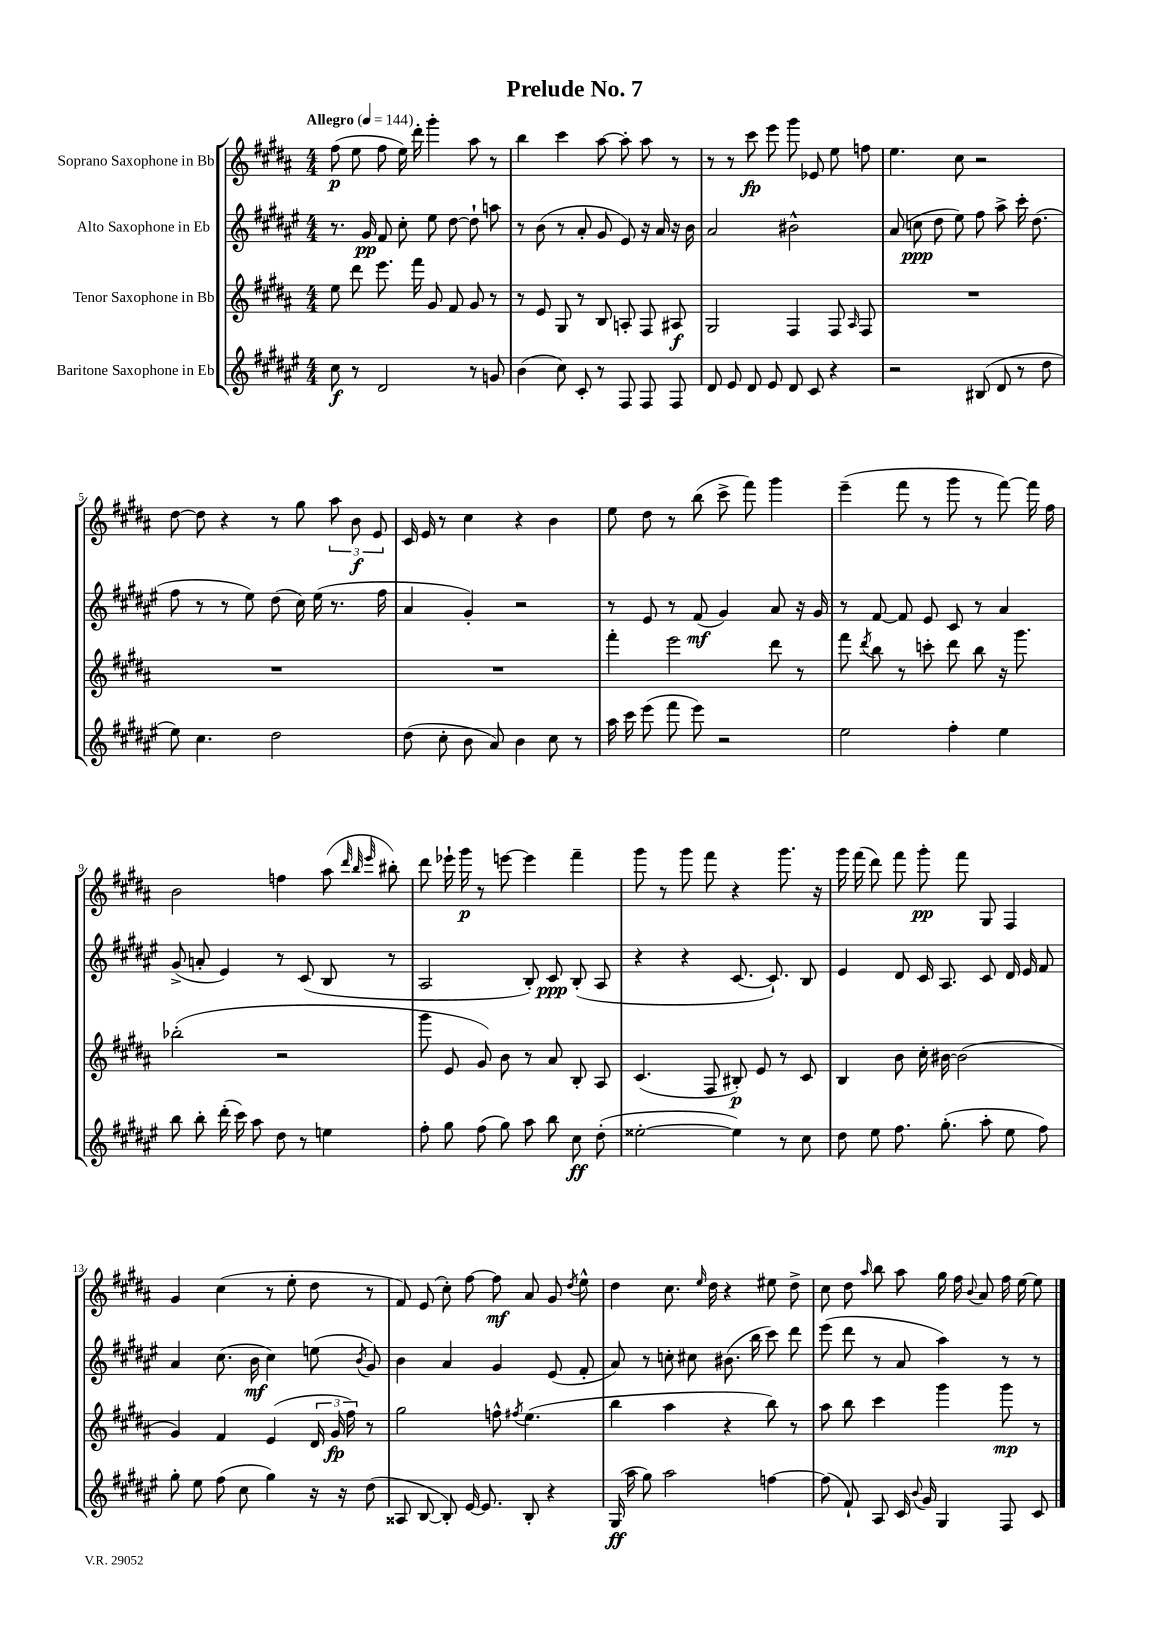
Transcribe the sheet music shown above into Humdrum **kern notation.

**kern	**dynam	**kern	**dynam	**kern	**dynam	**kern	**dynam
*part4	*part4	*part3	*part3	*part2	*part2	*part1	*part1
*staff4	*staff4	*staff3	*staff3	*staff2	*staff2	*staff1	*staff1
*I"Baritone Saxophone in Eb	*	*I"Tenor Saxophone in Bb	*	*I"Alto Saxophone in Eb	*	*I"Soprano Saxophone in Bb	*
*clefG2	*	*clefG2	*	*clefG2	*	*clefG2	*
*k[f#c#g#d#a#e#]	*	*k[f#c#g#d#a#]	*	*k[f#c#g#d#a#e#]	*	*k[f#c#g#d#a#]	*
*M4/4	*	*M4/4	*	*M4/4	*	*M4/4	*
*MM144	*	*MM144	*	*MM144	*	*MM144	*
=1	=1	=1	=1	=1	=1	=1	=1
!	!	!	!	!	!	!LO:TX:a:B:t=Allegro	!
8cc#\	f	8ee\	.	8.r	.	(8ff#\	p
8r	.	8ddd#\	.	.	.	8ee\	.
.	.	.	.	16g#/	pp	.	.
2d#/	.	8.eee\	.	8f#/	.	8ff#\	.
.	.	.	.	8cc#'\	.	16ee\)	.
.	.	16fff#\	.	.	.	16ddd#'\	.
.	.	8g#/	.	8ee#\	.	4ggg#'\	.
.	.	8f#/	.	[8dd#\	.	.	.
8r	.	8g#/	.	8dd#`\]	.	8aa#\	.
8gn/	.	8r	.	8aan\	.	8r	.
=2	=2	=2	=2	=2	=2	=2	=2
(4b\	.	8r	.	8r	.	4bb\	.
.	.	8e/	.	(8b\	.	.	.
8cc#\)	.	8G#/	.	8r	.	4ccc#\	.
8c#'/	.	8r	.	8a#'/	.	.	.
8r	.	8B/	.	8g#/	.	[8aa#\	.
8F#/	.	8An'/	.	8e#/)	.	8aa#'\]	.
8F#/	.	8F#/	.	16r	.	8aa#\	.
.	.	.	.	16a#/	.	.	.
8F#/	.	8A#X/	f	16r	.	8r	.
.	.	.	.	16b\	.	.	.
=3	=3	=3	=3	=3	=3	=3	=3
8d#/	.	2G#/	.	2a#/	.	8r	.
8e#/	.	.	.	.	.	8r	.
8d#/	.	.	.	.	.	8ccc#\	fp
8e#/	.	.	.	.	.	8eee\	.
8d#/	.	4F#/	.	2b#X^^\	.	8ggg#\	.
8c#/	.	.	.	.	.	8e-X/	.
4r	.	8F#/	.	.	.	8ee\	.
.	.	16qqA#/	.	.	.	.	.
.	.	8F#/	.	.	.	8ffn\	.
=4	=4	=4	=4	=4	=4	=4	=4
2r	.	1r	.	(8a#/	.	4.ee\	.
.	.	.	.	8ccn\	ppp	.	.
.	.	.	.	8dd#\	.	.	.
.	.	.	.	8ee#\)	.	8cc#\	.
(8B#X/	.	.	.	8ff#\	.	2r	.
8d#/	.	.	.	8aa#^\	.	.	.
8r	.	.	.	16ccc#'\	.	.	.
.	.	.	.	(8.dd#\	.	.	.
8dd#\	.	.	.	.	.	.	.
!!LO:LB:g=z
=5	=5	=5	=5	=5	=5	=5	=5
8ee#\)	.	1r	.	8ff#\	.	[8dd#\	.
4.cc#\	.	.	.	8r	.	8dd#\]	.
.	.	.	.	8r	.	4r	.
.	.	.	.	8ee#\)	.	.	.
2dd#\	.	.	.	(8dd#\	.	8r	.
.	.	.	.	16cc#\)	.	8gg#\	.
.	.	.	.	(16ee#\	.	.	.
.	.	.	.	8.r	.	12aa#\	.
.	.	.	.	.	.	12b\	f
.	.	.	.	.	.	12e/	.
.	.	.	.	16ff#\	.	.	.
=6	=6	=6	=6	=6	=6	=6	=6
(8dd#\	.	1r	.	4a#/	.	16c#/	.
.	.	.	.	.	.	16e/	.
8cc#'\	.	.	.	.	.	8r	.
8b\	.	.	.	4g#'/)	.	4cc#\	.
8a#/)	.	.	.	.	.	.	.
4b\	.	.	.	2r	.	4r	.
8cc#\	.	.	.	.	.	4b\	.
8r	.	.	.	.	.	.	.
=7	=7	=7	=7	=7	=7	=7	=7
16aa#\	.	4fff#'\	.	8r	.	8ee\	.
16ccc#\	.	.	.	.	.	.	.
(8eee#\	.	.	.	8e#/	.	8dd#\	.
8fff#\	.	2eee\	.	8r	.	8r	.
8eee#\)	.	.	.	(8f#/	mf	(8bb\	.
2r	.	.	.	4g#/)	.	8ccc#^\	.
.	.	.	.	.	.	8fff#\)	.
.	.	8ddd#\	.	8a#/	.	4ggg#\	.
.	.	8r	.	16r	.	.	.
.	.	.	.	16g#/	.	.	.
=8	=8	=8	=8	=8	=8	=8	=8
2ee#\	.	8fff#\	.	8r	.	(4eee~\	.
.	.	8qddd#/	.	.	.	.	.
.	.	8bb\	.	[8f#/	.	.	.
.	.	8r	.	8f#/]	.	8fff#\	.
.	.	8cccn'\	.	8e#/	.	8r	.
4ff#'\	.	8ddd#\	.	8c#/	.	8ggg#\	.
.	.	8bb\	.	8r	.	8r	.
4ee#\	.	16r	.	4a#/	.	[8fff#\)	.
.	.	8.ggg#\	.	.	.	.	.
.	.	.	.	.	.	16fff#\]	.
.	.	.	.	.	.	16ff#\	.
!!LO:LB:g=z
=9	=9	=9	=9	=9	=9	=9	=9
8bb\	.	(2bb-X'\	.	(8g#^/	.	2b\	.
8bb'\	.	.	.	8an'/	.	.	.
(16ddd#'\	.	.	.	4e#/)	.	.	.
16ccc#\)	.	.	.	.	.	.	.
8aa#\	.	.	.	.	.	.	.
8dd#\	.	2r	.	8r	.	4ffn\	.
8r	.	.	.	(8c#/	.	.	.
4een\	.	.	.	8B/	.	(8aa#\	.
.	.	.	.	.	.	32qqddd#/	.
.	.	.	.	.	.	32qqbb/	.
.	.	.	.	.	.	32qqeee/	.
.	.	.	.	8r	.	8bb#X'\)	.
=10	=10	=10	=10	=10	=10	=10	=10
8ff#'\	.	8ggg#\	.	2A#/	.	8ddd#\	.
8gg#\	.	8e/	.	.	.	16eee-X`\	.
.	.	.	.	.	.	16ggg#\	p
(8ff#\	.	8g#/)	.	.	.	8r	.
8gg#\)	.	8b\	.	.	.	[8eeen\	.
8aa#\	.	8r	.	8B'/)	.	4eee\]	.
8bb\	.	8a#/	.	8c#/	ppp	.	.
8cc#\	ff	8B'/	.	(8B'/	.	4fff#~\	.
(8dd#'\	.	8A#/	.	8A#/	.	.	.
=11	=11	=11	=11	=11	=11	=11	=11
[2ee##X'\	.	(4.c#/	.	4r	.	8ggg#\	.
.	.	.	.	.	.	8r	.
.	.	.	.	4r	.	8ggg#\	.
.	.	8F#/	.	.	.	8fff#\	.
4ee##\])	.	8B#X'/)	p	[8.c#/	.	4r	.
.	.	8e/	.	.	.	.	.
.	.	.	.	8.c#`/])	.	.	.
8r	.	8r	.	.	.	8.ggg#\	.
8cc#\	.	8c#/	.	8B/	.	.	.
.	.	.	.	.	.	16r	.
=12	=12	=12	=12	=12	=12	=12	=12
8dd#\	.	4B/	.	4e#/	.	16ggg#\	.
.	.	.	.	.	.	(16fff#\	.
8ee#\	.	.	.	.	.	8ddd#\)	.
8.ff#\	.	8b\	.	8d#/	.	8fff#\	.
.	.	16cc#'\	.	16c#/	.	8ggg#'\	pp
(8.gg#'\	.	[16b#X\	.	8.A#/	.	.	.
.	.	(2b#\]	.	.	.	8fff#\	.
8aa#'\	.	.	.	8c#/	.	8G#/	.
8ee#\	.	.	.	16d#/	.	4F#/	.
.	.	.	.	16e#/	.	.	.
8ff#\)	.	.	.	8f#/	.	.	.
!!LO:LB:g=z
=13	=13	=13	=13	=13	=13	=13	=13
8gg#'\	.	4g#/)	.	4a#/	.	4g#/	.
8ee#\	.	.	.	.	.	.	.
(8ff#\	.	4f#/	.	(8.cc#\	.	(4cc#\	.
8cc#\	.	.	.	.	.	.	.
.	.	.	.	16b\	mf	.	.
4gg#\)	.	(4e/	.	4cc#\)	.	8r	.
.	.	.	.	.	.	8ee'\	.
16r	.	24d#/	.	(8een\	.	8dd#\	.
.	.	24g#/	fp	.	.	.	.
16r	.	.	.	.	.	.	.
.	.	24ff#\)	.	.	.	.	.
.	.	.	.	8qb/	.	.	.
(8dd#\	.	8r	.	8g#/)	.	8r	.
=14	=14	=14	=14	=14	=14	=14	=14
8A##X/	.	2gg#\	.	4b\	.	8f#/)	.
[8B/	.	.	.	.	.	(8e/	.
8B'/])	.	.	.	4a#/	.	8cc#'\)	.
[16e#/	.	.	.	.	.	[8ff#\	.
8.e#/]	.	.	.	.	.	.	.
.	.	8ffn^^\	.	4g#/	.	8ff#\]	mf
.	.	8qff#X/	.	.	.	.	.
8B'/	.	(4.ee\	.	.	.	8a#/	.
4r	.	.	.	(8e#/	.	8g#/	.
.	.	.	.	.	.	8qdd#/	.
.	.	.	.	8f#'/	.	8ee^^\	.
=15	=15	=15	=15	=15	=15	=15	=15
(16G#/	ff	4bb\	.	8a#/)	.	4dd#\	.
16aa#\	.	.	.	.	.	.	.
8gg#\)	.	.	.	8r	.	.	.
2aa#\	.	4aa#\	.	8ccn'\	.	8.cc#\	.
.	.	.	.	8cc#X\	.	.	.
.	.	.	.	.	.	16qqee/	.
.	.	.	.	.	.	16dd#\	.
.	.	4r	.	(8.b#X\	.	4r	.
.	.	.	.	16bb\	.	.	.
[4ffn\	.	8bb\)	.	8ccc#\)	.	8ee#X\	.
.	.	8r	.	8ddd#\	.	8dd#^\	.
=16	=16	=16	=16	=16	=16	=16	=16
(8ff\]	.	8aa#\	.	(8eee#\	.	8cc#\	.
8f#`/)	.	8bb\	.	8ddd#\	.	8dd#\	.
.	.	.	.	.	.	16qqaa#/	.
8A#/	.	4ccc#\	.	8r	.	8bb\	.
16c#/	.	.	.	8a#/	.	8aa#\	.
8qqb/	.	.	.	.	.	.	.
16g#/	.	.	.	.	.	.	.
4G#/	.	4ggg#\	.	4aa#\)	.	16gg#\	.
.	.	.	.	.	.	16ff#\	.
.	.	.	.	.	.	8qqb/	.
.	.	.	.	.	.	8a#/	.
8F#/	.	8ggg#\	mp	8r	.	16ff#\	.
.	.	.	.	.	.	[16ee\	.
8c#/	.	8r	.	8r	.	8ee\]	.
==	==	==	==	==	==	==	==
*-	*-	*-	*-	*-	*-	*-	*-
